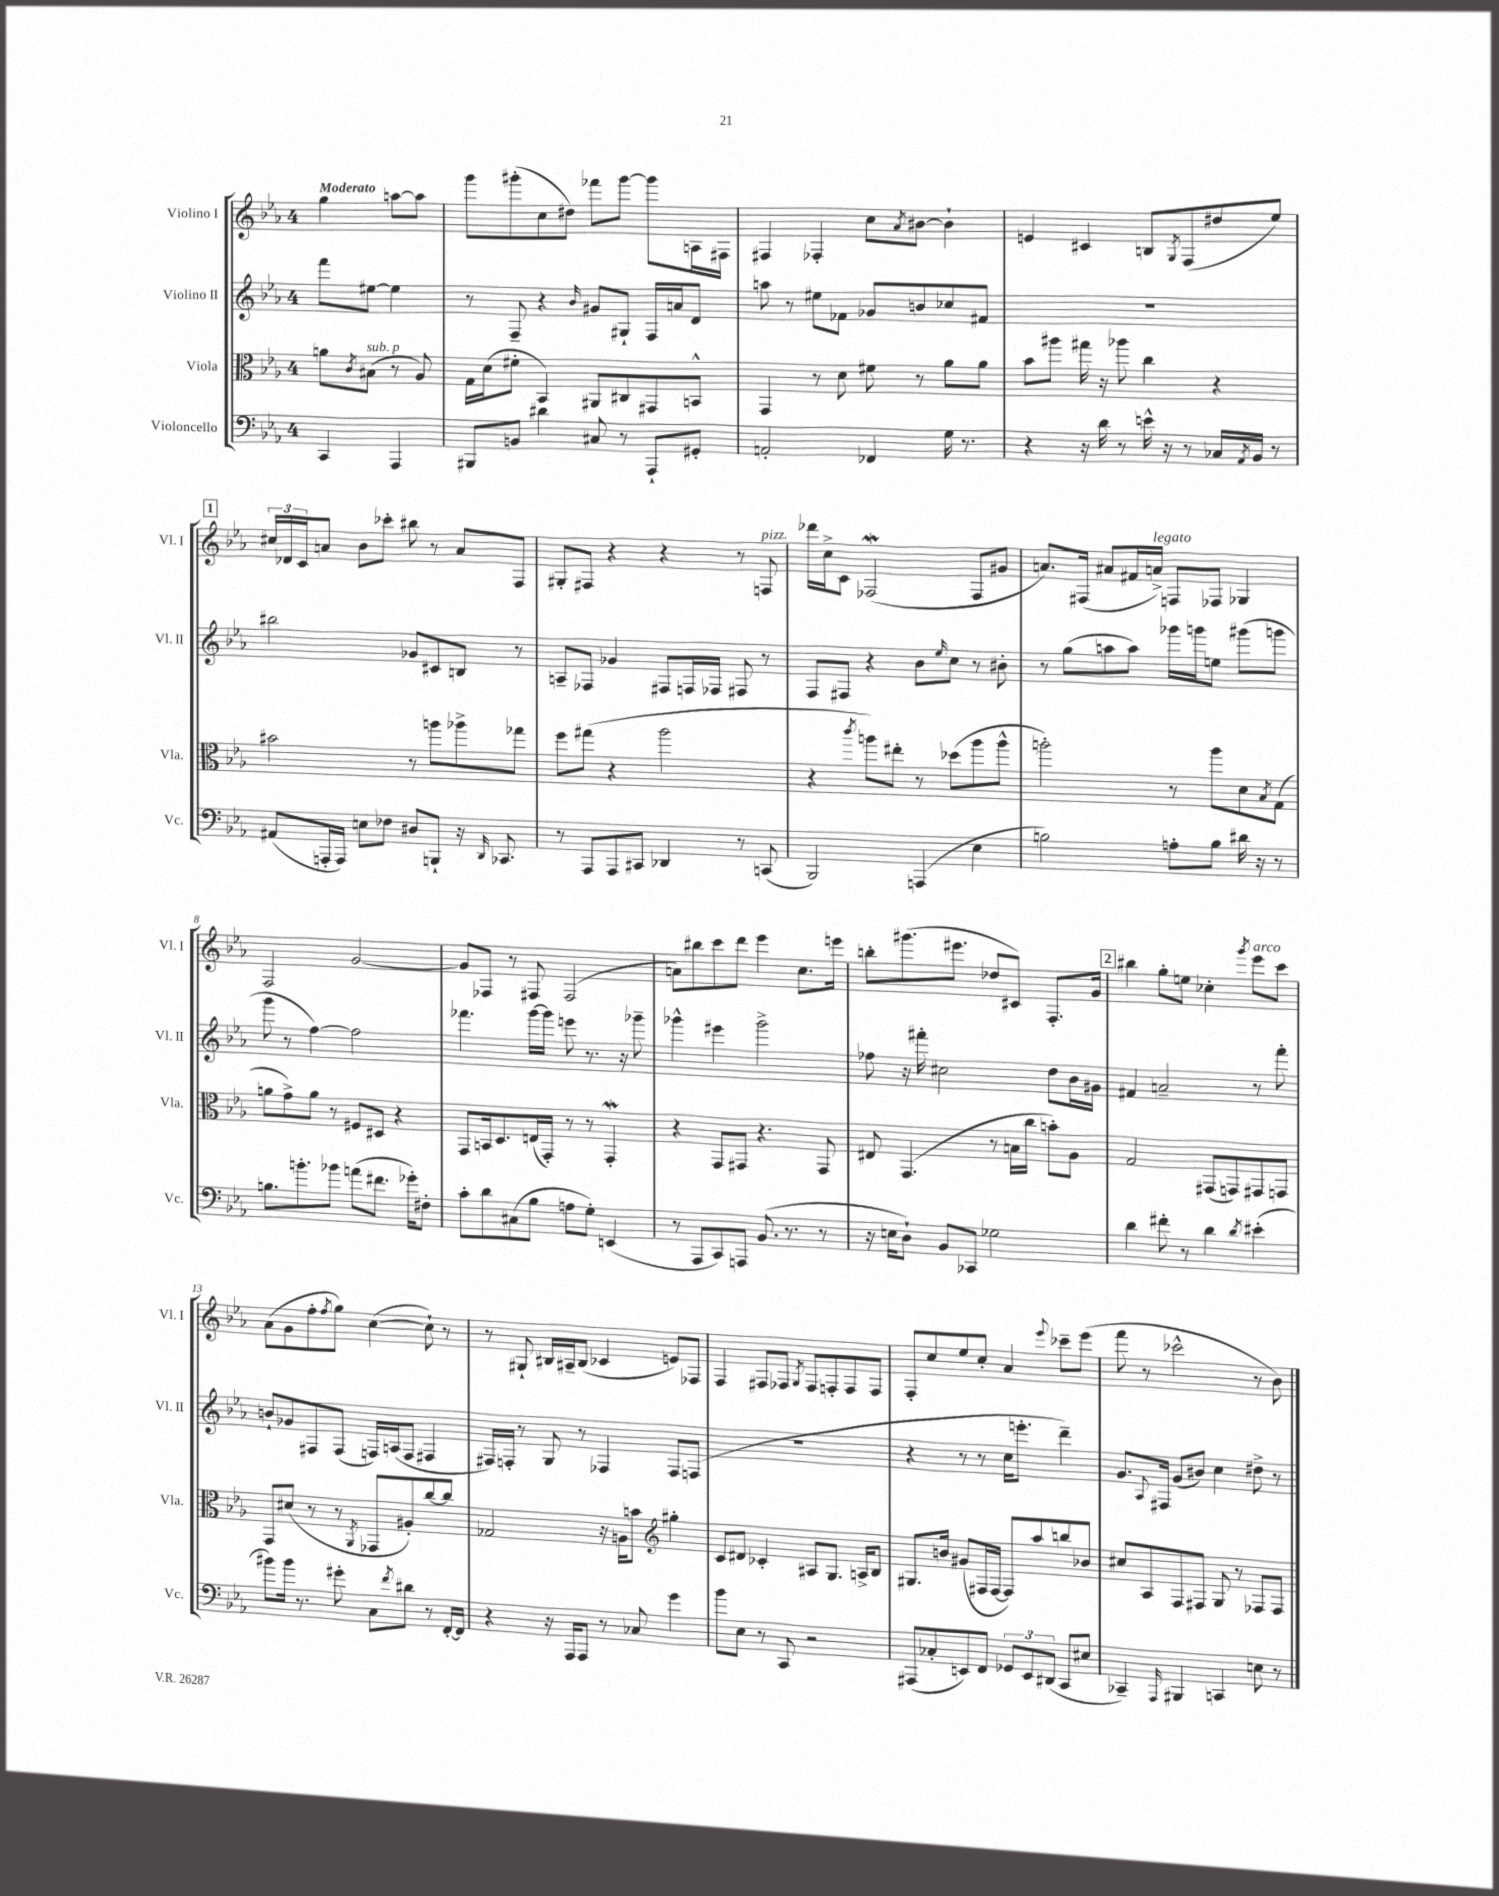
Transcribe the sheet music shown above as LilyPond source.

<<
\new StaffGroup <<
\new Staff = "s0" \with { instrumentName = "Violino I" shortInstrumentName = "Vl. I" } {
    \clef treble \key ees \major \once \override Staff.TimeSignature.style = #'single-digit \time 4/4 \partial 2 \tempo "Moderato"
    g''4 a''8~ a''8 |
    g'''8 gis'''8-.( c''8 dis''8) fes'''8 gis'''8~ gis'''8 a16 fis16 |
    fis4 fes4-. c''8 \acciaccatura { aes'8 } bis'8~ bis'4-! |
    e'4 cis'4 b8 \acciaccatura { g8 } f8( dis''8 ees''8) |
    \mark \markup { \box "1" } \tuplet 3/2 { cis''16 des'16 c'16 } a'8 bes'8 ces'''8-. bis''8 r8 a'8 f8 |
    gis8-. fis8 r4 r4 r8 f8^\markup { \italic "pizz." } |
    des'''16 c''16-> c'8 fes2\mordent( fes8 gis'8 |
    a'8.) fis16( ais'8 fis'16 a'16->^\markup { \italic "legato" }) f8 fes8 ges4 |
    f2 g'2~ |
    g'8 fes8 r8 fis8 fis2( |
    a'8) bis''8 c'''8 d'''8 ees'''4 c''8. e'''16 |
    b''8-. gis'''8.( eis'''8. des''8 cis'8) f8.-. g'16 |
    \mark \markup { \box "2" } bis''4 g''8-. e''8 ces''4-. \acciaccatura { g'''8 } ees'''8^\markup { \italic "arco" } c'''8 |
    aes'8( g'8 f''8-. \acciaccatura { f''8 } g''8) c''4~( c''8-!) r8 |
    r8 gis8-! bis16 ais16-- bis8( ces'4 e'8) fes8 |
    f4 fis8 fes8 \acciaccatura { g8 } fes8 f8-. f8 f8 |
    f8-. c''8 ees''8 c''8-. aes'4 \appoggiatura { ees'''8 } ces'''8-- ees'''8( |
    f'''8 r8 ces'''2-^ r8 bes'8) \bar "|." |
}
\new Staff = "s1" \with { instrumentName = "Violino II" shortInstrumentName = "Vl. II" } {
    \clef treble \key ees \major \once \override Staff.TimeSignature.style = #'single-digit \time 4/4 \partial 2
    f'''8 eis''8~ eis''4 |
    r8 f8-- r4 \grace { bes'16 } gis'8 gis8-! f16 a'16 d'8 |
    a''8 r8 eis''8 fes'8 ges'8 b'8 ces''8 fis'8 |
    R1 |
    \mark \markup { \box "1" } bis''2 ges'8 cis'8 b8 r8 |
    a8-- fes8 ges'4 fis8 f16 fes16 fis8 r8 |
    f8 fis8 r4 bes'8 \grace { ees''16 } c''8 r8 bis'8-. |
    r8 g''8( a''8 a''8) ges'''16 g'''16 e''8 gis'''8( g'''8 |
    g'''8 r8 f''4~) f''2 |
    fes'''4. g'''16~ g'''16 e'''8 r8. r16 ges'''8-- |
    ges'''4-^ eis'''4 ges'''2-> |
    fes''8 r16 fis'''16-. cis''2 d''8 bes'16 gis'16 |
    \mark \markup { \box "2" } fis'4 a'2-- r8 f'''8-. |
    b'8-! ges'8 fis8 fis8( f16) a16( f8 fis4 |
    fis16) f16-. r8 g8 r8 fes4 fes8 f8( |
    R1 |
    r4 r8 r8 c''16 e'''8.-. d'''4--) |
    g'8. \appoggiatura { aes8 } fis16 g'8( bis'8) c''4 dis''8-> r8 \bar "|." |
}
\new Staff = "s2" \with { instrumentName = "Viola" shortInstrumentName = "Vla." } {
    \clef alto \key ees \major \once \override Staff.TimeSignature.style = #'single-digit \time 4/4 \partial 2
    a'8 \acciaccatura { c'8 } bis8^\markup { \italic "sub. p" }( r8 aes8) |
    g16 d'16( fis'8-. bes,4) ais,8 cis8 gis,8 b,8-^ |
    g,4 r8 d'8 fis'8 r8 aes'8 aes'8 |
    bes'8 ais''8 gis''16 r16 aes''8 c''4 r4 |
    \mark \markup { \box "1" } bis'2 r8 a''8 aes''8-> ges''8 |
    f''8 gis''8( r4 aes''2 |
    r4 \acciaccatura { c'''8 } a''8) eis''8-. r8 des''8( a''8 a''8-^ |
    a''2-.) r8 a''8 d'8 \acciaccatura { bes8 } g8( |
    a'8 g'8->) a'8 r8 fis8 dis8 r4 |
    g,8 b,16 d8. e16( g,16-.) r8 r8 g,4-.\mordent |
    r4 g,8 gis,8 r4. gis,8 |
    eis8 g,4.( r8 b16 c''16 b'8-.) aes8 |
    \mark \markup { \box "2" } g2 gis,8( g,8) gis,8 g,8 |
    g,8 dis'8( r8 r8 \acciaccatura { aes,8 } ges,8 ais8-.) c''8~ c''8 |
    ges2 r16 a16 b'8 \clef treble gis''4-. |
    c'8 dis'8 ces'4-. ais8 g8. a16-> bes8 |
    gis8. b'16 gis'8( fis16 fis16~ fis8) aes''8 b''8 bes'8 |
    cis''8 aes8 f8 fis8 g8 r8 fes8 fes8 \bar "|." |
}
\new Staff = "s3" \with { instrumentName = "Violoncello" shortInstrumentName = "Vc." } {
    \clef bass \key ees \major \once \override Staff.TimeSignature.style = #'single-digit \time 4/4 \partial 2
    c,4 aes,,4 |
    bis,,8 b,8 dis'4 cis8 r8 aes,,8-! gis,8-. |
    a,2-. fes,4 g16 r8. |
    r4 r16 d'16 r8 e'16-^ r16 r8 ces16 \acciaccatura { aes,8 } bes,16 r8 |
    \mark \markup { \box "1" } ais,8( a,,16-. a,,16) e8 fes8 dis8 b,,8-! r16 \grace { d,16 } ces,8. |
    r8 aes,,8 aes,,8 cis,8 des,4 r8 c,8( |
    bes,,2) a,,4( ees4 |
    b2) a8-. b8 dis'16 r16 r8 |
    b8. b'8.-. bes'8 a'8( fis'8. ges'16-.) fis8-. |
    c'8-. d'8 cis8( bes8 a8 g8-.) e,4( |
    r8 aes,,8 c,8) a,,8 bes,8.( r8. r8 |
    r16 e16 d8-!) bes,8 ces,8 ges2 |
    \mark \markup { \box "2" } d'4 fis'8-. r8 d'4 \acciaccatura { d'8 } eis'4-.( |
    bis'8) bis'16 r8. gis'8-. c8 \acciaccatura { f'8 } dis'8 r8 f,16~-. f,16 |
    r4 r16 aes,,16 aes,,8 r8 ces8 g'4 |
    bes'8 ees8 r8 c,8 r2 |
    ais,,8( ces8-. e,8) f,8 \tuplet 3/2 { ges,8 e,8 dis,8( } c,8 eis8 |
    ces,4--) \grace { aes,,16 } bis,,4 c,4 e8 r8 \bar "|." |
}
>>
>>
